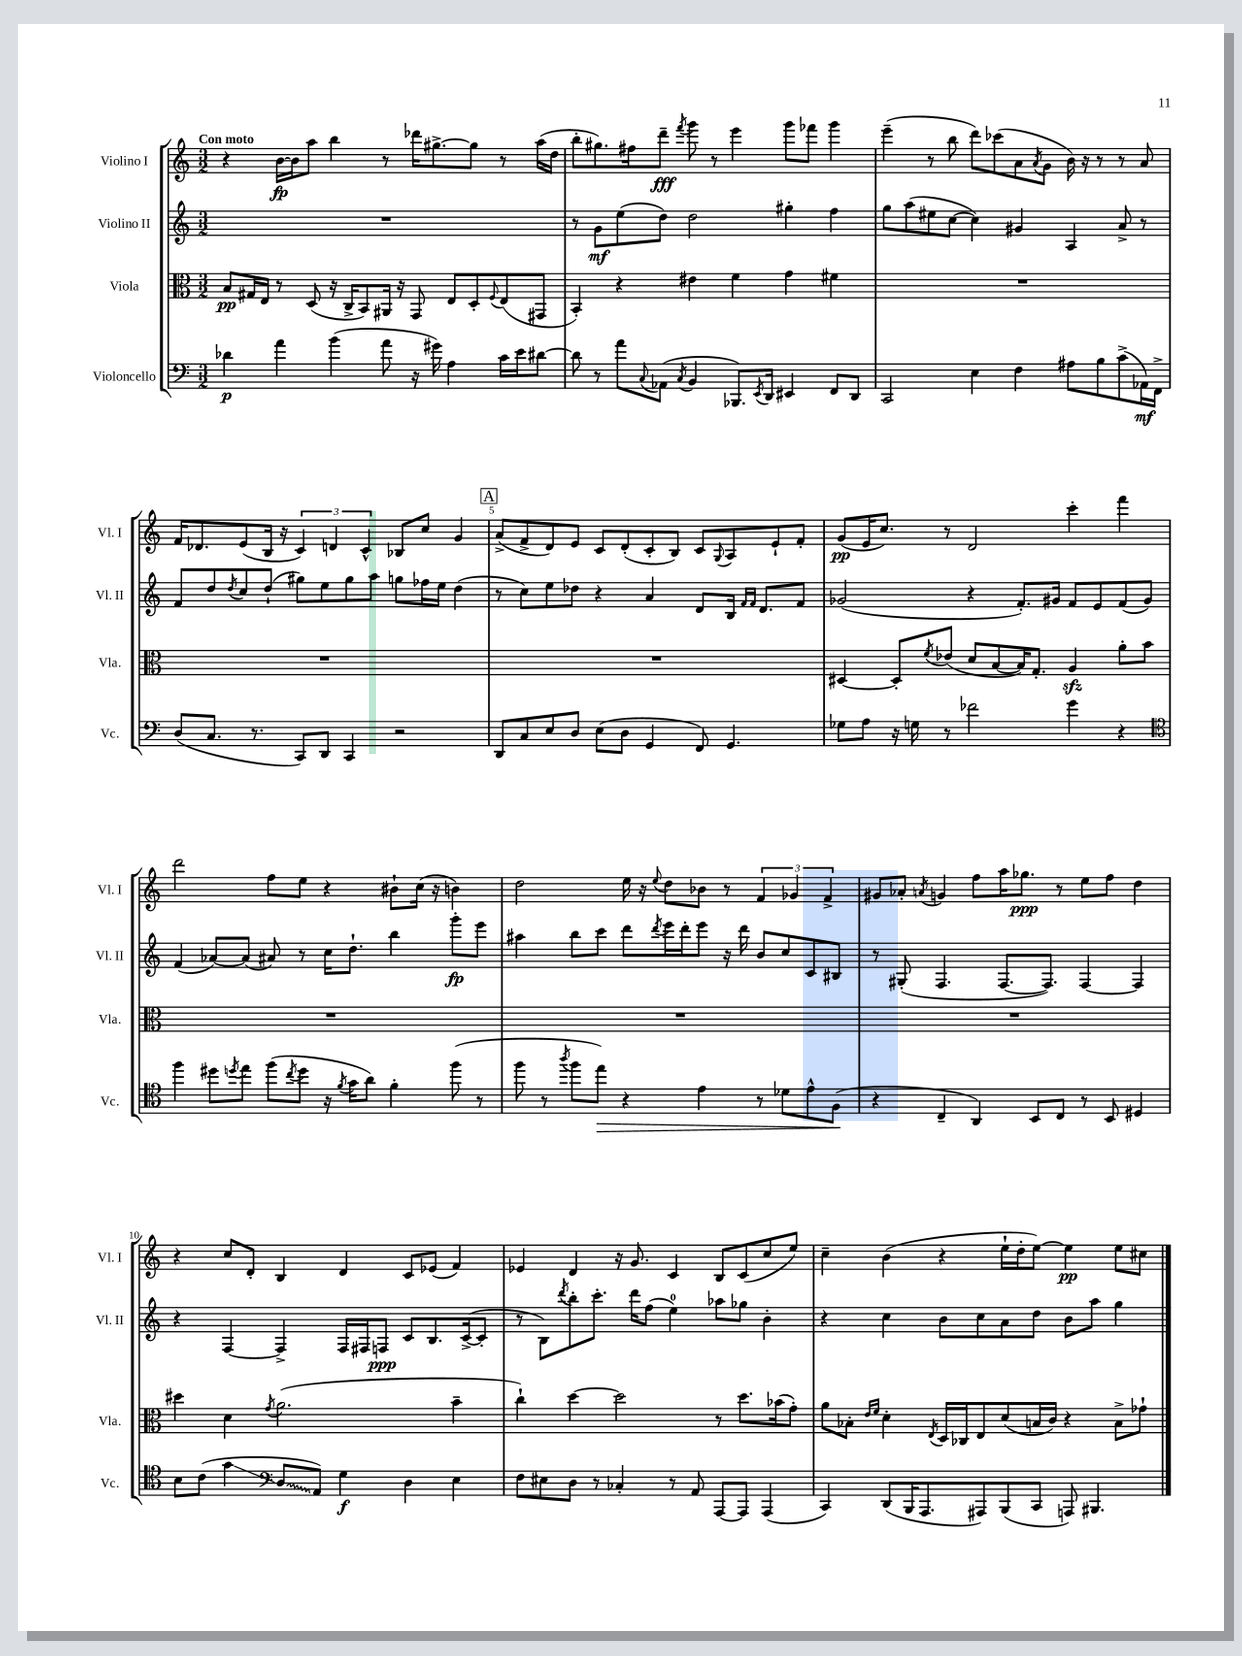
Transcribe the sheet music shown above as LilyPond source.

<<
\new StaffGroup <<
\new Staff = "s0" \with { instrumentName = "Violino I" shortInstrumentName = "Vl. I" } {
    \clef treble \key c \major \numericTimeSignature \time 3/2 \tempo "Con moto"
    r4 b'16~\fp b'16 a''8 b''4 r8 des'''16 gis''8.~-> gis''8 r8 a''16( d''16 |
    b''8-. gis''8.) fis''16 d'''8--\fff \acciaccatura { f'''8 } g'''8 r8 e'''4 g'''8 fes'''8 g'''4 |
    e'''4--( r8 b''8 d'''8) ces'''8( a'8 \acciaccatura { a'8 } g'8 b'16) r16 r8 r8 a'8 |
    f'16 des'8. e'8( b16 r16 \tuplet 3/2 { c'4) d'4 c'4-^ } bes8 c''8 g'4 |
    \mark \markup { \box "A" } a'8->( f'8-> d'8) e'8 c'8 d'8-.( c'8-. b8) c'8 \appoggiatura { g8 } a8 e'8-! f'8-. |
    g'8\pp( e'16 c''8.) r8 d'2 c'''4-. f'''4 |
    d'''2 f''8 e''8 r4 bis'8-! c''16( r16 b'4) |
    d''2 e''16 r16 \appoggiatura { e''8 } d''8 bes'8 r8 \tuplet 3/2 { f'4 ges'4 f'4-> } |
    gis'8 aes'8-. \acciaccatura { a'8 } g'4 f''8 a''16 ges''8.\ppp r8 e''8 f''8 d''4 |
    r4 c''8 d'8-. b4 d'4 c'8 ees'8( f'4) |
    ees'4 d'4 r16 g'8. c'4 b8 c'8( c''8 e''8) |
    c''4-- b'4( r4 e''16-! d''16-. e''8~) e''4\pp e''8 cis''8 \bar "|." |
}
\new Staff = "s1" \with { instrumentName = "Violino II" shortInstrumentName = "Vl. II" } {
    \clef treble \key c \major \numericTimeSignature \time 3/2
    R1. |
    r8 g'8\mf e''8( d''8) d''2 gis''4-. f''4 |
    g''8 a''8( eis''8 c''8~ c''4) gis'4 a4 a'8-> r8 |
    f'8 d''8 \acciaccatura { d''8 } c''8 d''8-!( gis''8) e''8 gis''8 a''8 g''8 fes''16 e''16 d''4( |
    \mark \markup { \box "A" } r8 c''8) e''8 des''8 r4 a'4 d'8 b16 \grace { f'16 f'16 } d'8. f'8 |
    ges'2( r4 f'8.-.) gis'16 f'8 e'8 f'8( gis'8) |
    f'4( aes'8~) aes'8( ais'8) r8 c''16 d''8.-! b''4 g'''8-.\fp e'''8 |
    ais''4 b''8 c'''8 d'''8 \acciaccatura { d'''8 } e'''16 d'''16-. e'''8 r16 d'''16 b'8 c''8 c'8 bis8 |
    r8 gis8-.( f4. f8.~ f8.) f4~ f4 |
    r4 f4~ f4-> f16 fis16 f8\ppp c'8 b8. c'16~->( c'8-. |
    r8 b8) \acciaccatura { d'''8 } b''8-. c'''8.-. d'''16 f''8( e''4-0) aes''8 ges''8 b'4-. |
    r4 c''4 b'8 c''8 a'8 d''8 b'8 a''8 g''4 \bar "|." |
}
\new Staff = "s2" \with { instrumentName = "Viola" shortInstrumentName = "Vla." } {
    \clef alto \key c \major \numericTimeSignature \time 3/2
    b8\pp gis16 e16 r8 d8( r16 c16-> b,8) ais,16 r16 g,8 e8 d8-. \appoggiatura { f8 } e8( gis,8 |
    b,4-.) r4 eis'4 f'4 g'4 fis'4 |
    R1. |
    R1. |
    \mark \markup { \box "A" } R1. |
    dis4~ dis8-. \acciaccatura { f'8 } ees'8( d'8 b8~ b16) g8.-. a4\sfz a'8-. b'8 |
    R1. |
    R1. |
    R1. |
    dis''4 d'4 \acciaccatura { g'8 } a'2.( b'4-- |
    c''4-!) d''4~ d''2 r8 d''8. bes'16( g'8-.) |
    a'8 bes8-. \grace { e'16 f'16 } d'4-. \acciaccatura { e8 } d16 ces16 e8 d'8( b16 c'16) r4 b8-> ges'8-! \bar "|." |
}
\new Staff = "s3" \with { instrumentName = "Violoncello" shortInstrumentName = "Vc." } {
    \clef bass \key c \major \numericTimeSignature \time 3/2
    des'4\p a'4 b'4( a'8 r16 gis'16) a4 c'16 e'16 dis'8~ |
    dis'8 r8 a'8 \appoggiatura { c8 } aes,8( \acciaccatura { c8 } b,4 bes,,8.) \acciaccatura { e,8 } d,16 eis,4 f,8 d,8 |
    c,2 e4 f4 ais8 b8 c'8->( aes,16\mf) f,16-> |
    d8( c8. r8. c,8) d,8 c,4 r2 |
    \mark \markup { \box "A" } d,8 c8 e8 d8 e8( d8 g,4 f,8) g,4. |
    ges8 a8 r16 g16 r8 fes'2 g'4 r4 |
    \clef tenor f''4 dis''8 \acciaccatura { d''8 } e''8 f''8( \acciaccatura { c''8 } d''8 r16 \acciaccatura { f'8 } g'16 a'8) f'4-. f''8( r8 |
    f''8 r8 \acciaccatura { a''8 } f''8 e''8\>) r4 e'4 r8 des'8 e'8-^ f8\!( |
    r4 c4-- a,4) b,8 c8 r8 b,8 dis4 |
    b8 c'8( g'4\glissando \clef bass \once \override Glissando.style = #'zigzag d8\glissando a,8) g4\f d4 e4 |
    f8 eis8 d8 r8 ces4-. r8 a,8 a,,8~ a,,8 a,,4( |
    c,4) d,8( b,,16 a,,8. ais,,8) b,,8( c,8 a,,8) bis,,4. \bar "|." |
}
>>
>>
\layout { \context { \Score \override BarNumber.break-visibility = ##(#f #t #t) barNumberVisibility = #(every-nth-bar-number-visible 5) } }
